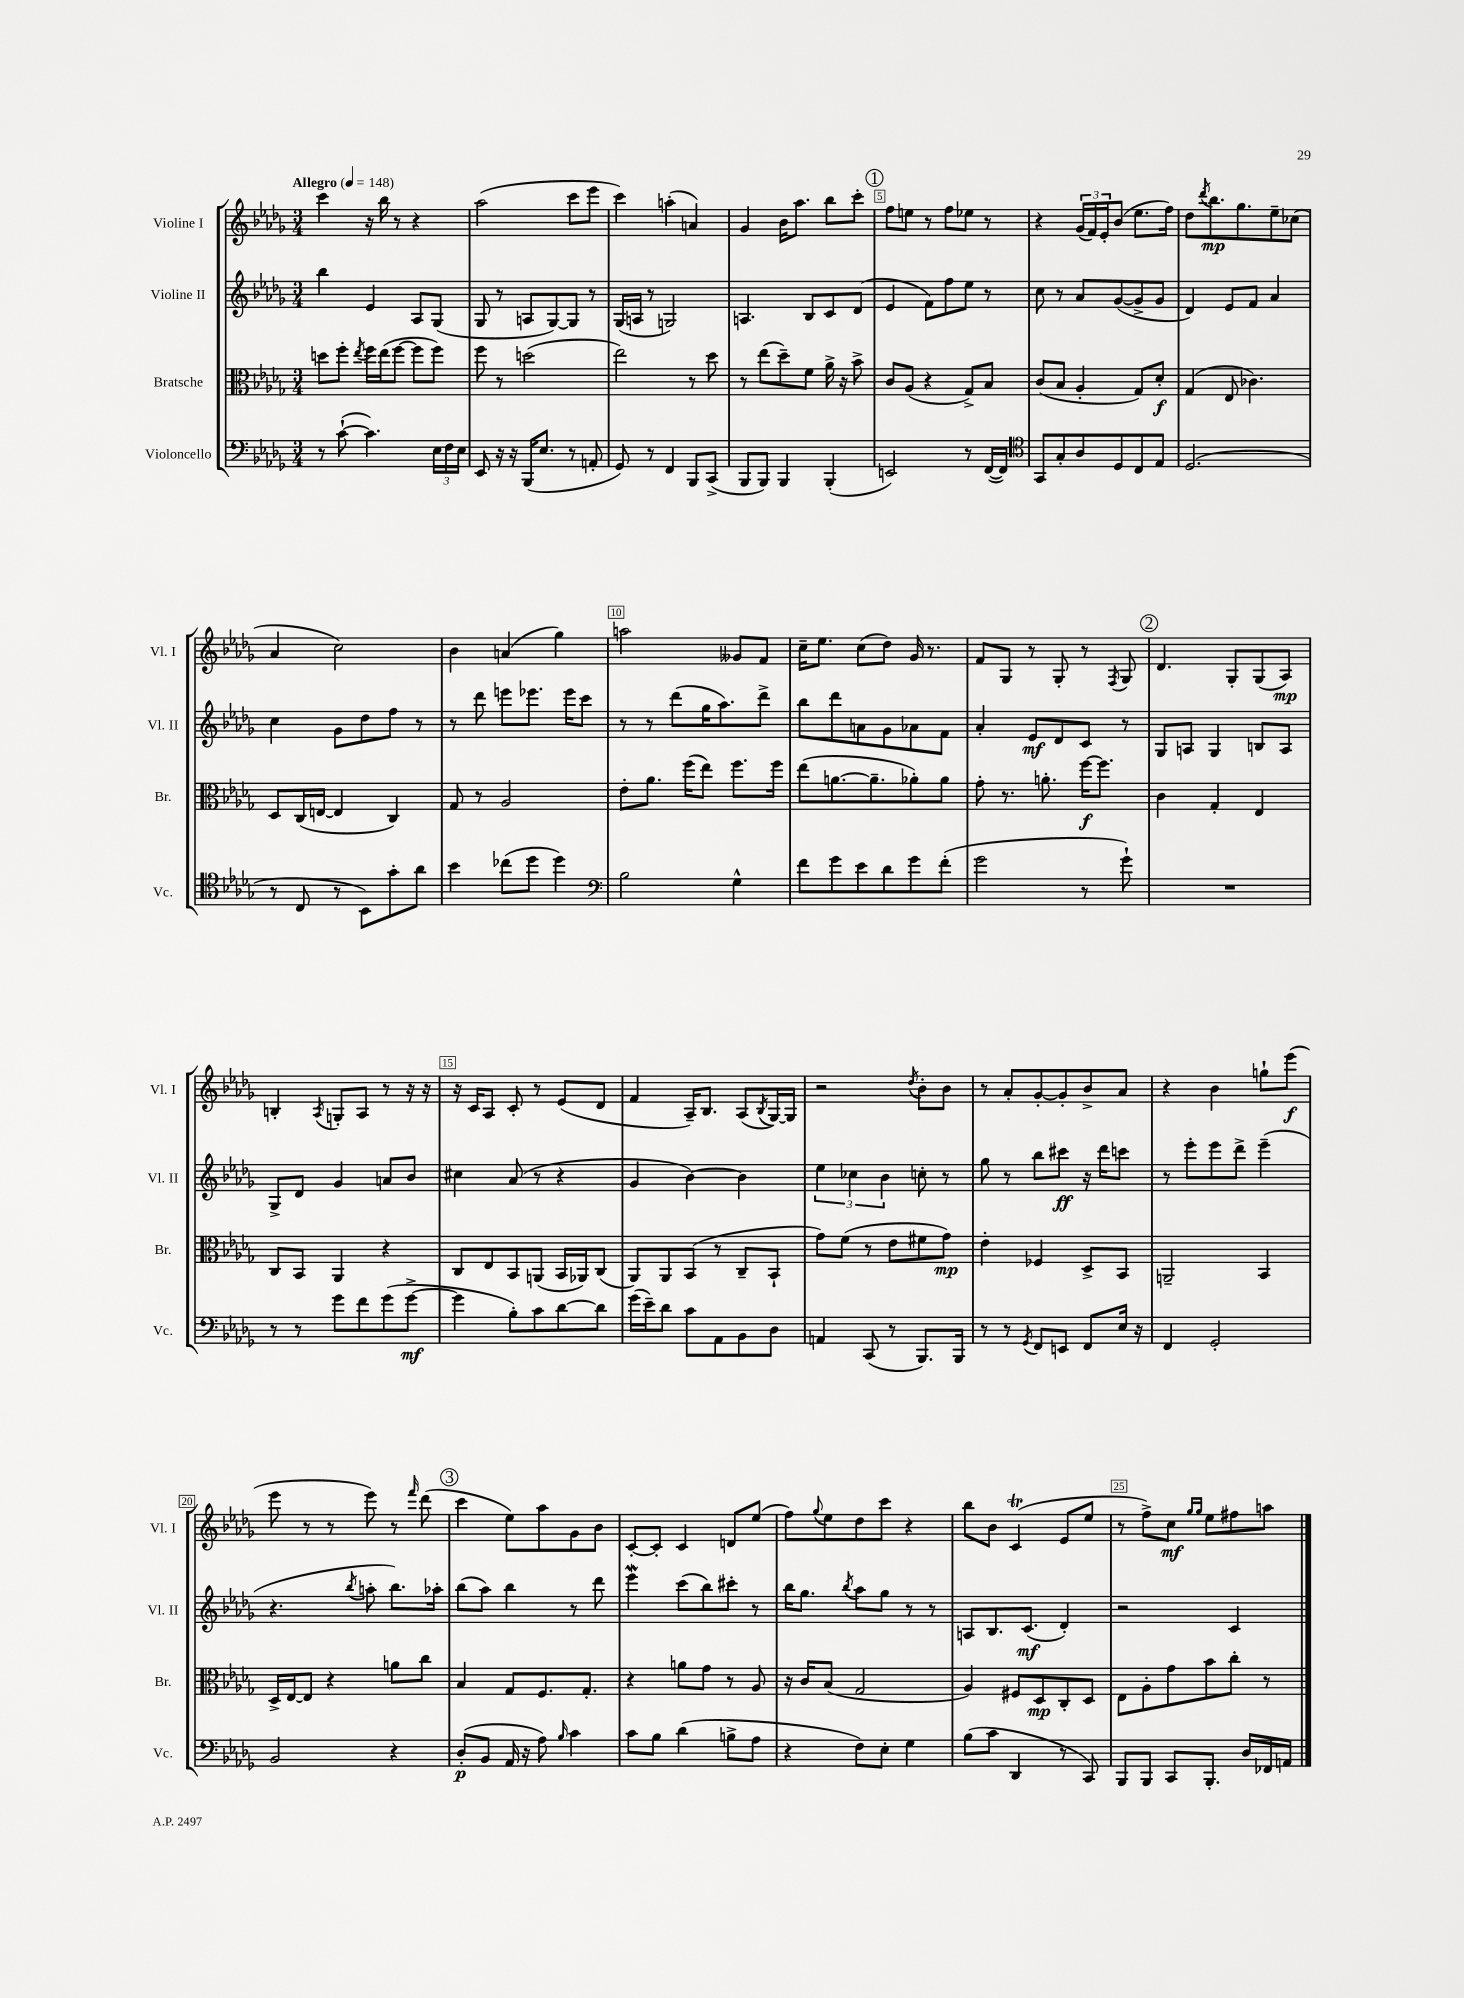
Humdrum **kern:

**kern	**kern	**kern	**kern
*staff4	*staff3	*staff2	*staff1
*clefF4	*clefC3	*clefG2	*clefG2
*k[b-e-a-d-g-]	*k[b-e-a-d-g-]	*k[b-e-a-d-g-]	*k[b-e-a-d-g-]
*M3/4	*M3/4	*M3/4	*M3/4
*MM148	*MM148	*MM148	*MM148
8r	8dd\L	4bb-\	4ccc\
([8c`\	8ff'\J	.	.
.	8qee-/	.	.
4.c\])	16ff\LL	4e-/	16r
.	(16ee-\J	.	16bb-\
.	[8ff\J	.	8r
.	8ff\]L	8A-/L	4r
24E-\LL	8ff\J)	(8G-/J	.
24F\	.	.	.
24E-\JJ	.	.	.
=	=	=	=
8EE-/	8ff\	8G-/	(2aa-\
16r	8r	8r	.
16r	.	.	.
(16BBB-/LK	(2dd\	8A/L	.
8.E-/J	.	.	.
.	.	[8G-/)	.
8r	.	8G-/]J	8ccc\L
8AA'/	.	8r	8eee-\J
=	=	=	=
8GG-/)	2ee-\)	(16G-/LL	4ccc\)
.	.	16A/JJ	.
8r	.	8r	.
4FF/	.	2G/)	(4aa'\
8BBB-/L	8r	.	4a/)
(8CC^/J	8dd-\	.	.
=	=	=	=
8BBB-/L	8r	4.A/	4g-/
8BBB-/J)	(8ee-\L	.	.
4BBB-/	8dd-~\)	.	16b-\LK
.	.	.	8.aa-\J
.	8f\J	8B-/L	.
(4BBB-'/	16a-^\	8c/	8bb-\L
.	16r	.	.
.	8b-^\	(8d-/J	8ccc'\J
=	=	=	=
2EE/)	8c/L	4e-/	8ff\L
.	(8A-/J	.	8ee\J
.	4r	8f\L)	8r
.	.	8ff\	8ff\L
8r	8G-^/L)	8ee-\J	8ee-\J
([16FF/LL	8B-/J	8r	8r
16FF/]JJ)	.	.	.
=	=	=	=
*clefC4	*	*	*
8GG-/L	(8c/L	8cc\	4r
8G-'/	8B-/J	8r	.
8A-/	4A-'/	8a-/L	(24g-/LL
.	.	.	24f/)
.	.	.	24e-'/J
8D-/	.	([8g-/	(8b-/J
8C/	8G-/L)	8g-^/]	8.ee-\L
8E-/J	8d-'/J	8g-/J	.
.	.	.	16ff\Jk)
=	=	=	=
(2.D-/	(4G-/	4d-/)	8dd-\L
.	.	.	8qddd-/
.	.	.	8.bb-\
.	8E-/	8e-/L	.
.	.	.	8.gg-\
.	4.c-\)	8f/J	.
.	.	4a-/	8ee-~\
.	.	.	(8cc-\J
=	=	=	=
8r	8D-/L	4cc\	4a-/
8C/	(16C/L	.	.
.	[16E/JJ	.	.
8r	4E/]	8g-\L	2cc\)
8BB-\L)	.	8dd-\	.
8g-'\	4C/)	8ff\J	.
8a-\J	.	8r	.
=	=	=	=
4b-\	8G-/	8r	4b-\
.	8r	8ddd-\	.
(8cc-\L	2A-/	8eee\L	(4a/
8dd-\J	.	8.eee-\J	.
4dd-\)	.	.	4gg-\)
.	.	16eee-\LK	.
.	.	8ccc\J	.
=	=	=	=
*clefF4	*	*	*
2B-\	8e-'\L	8r	2aa\
.	8.a-\J	8r	.
.	.	(8ddd-\L	.
.	(16ff\LK	.	.
.	8ee-\J)	16gg-\K	.
.	.	8.aa-\)	.
4G-^^\	8.ff\L	.	8g--/L
.	.	8ddd-^\J	8f/J
.	16ff\Jk	.	.
=	=	=	=
8f\L	(8ee-\L	8bb-\L	16cc~\LK
.	.	.	8.ee-\J
8g-\	[8.a\	8ddd-\	.
8e-\	.	8a\	(8cc\L
.	8.a~\]	.	.
8d-\	.	8g-\	8dd-\J)
8g-\	8a-'\)	8a-\	16g-/
.	.	.	8.r
(8f'\J	8a-\J	8f\J	.
=	=	=	=
2g-\	8g-'\	4a-'/	8f/L
.	8.r	.	8G-/J
.	.	8e-/L	8r
.	8.a'\	.	.
.	.	8d-/	8G-'/
8r	[16ff\LK	8c/J	8r
.	8.ff\]J	.	.
.	.	.	8qF/
8g-`\)	.	8r	8G-/
=	=	=	=
2.r	4c\	8G-/L	4.d-/
.	.	8A/J	.
.	4G-'/	4G-/	.
.	.	.	8G-'/L
.	4E-/	8B/L	(8G-/
.	.	8A/J	8A-/J)
=	=	=	=
8r	8C/L	8G-^/L	4B'/
8r	8BB-/J	8d-/J	.
.	.	.	8qA-/
8g-\L	4AA-/	4g-/	8G'/L
8f\	.	.	8A-/J
(8g-\	4r	8a/L	8r
[8g-^\J	.	8b-/J	16r
.	.	.	16r
=	=	=	=
4g-\]	8C/L	4cc#\	16r
.	.	.	16c/LK
.	8E-/	.	8A-/J
8B-'\L)	8BB-/	(8a-/	8c'/
8c\	(8AA/J	8r	8r
[8d-\	16BB-/LL	4r	(8e-/L
.	16AA-/J)	.	.
8d-\]J	(8C/J	.	8d-/J
=	=	=	=
(16g-\LL	8AA-/L)	4g-/	4f/
16e-~\J)	.	.	.
8d-\J	8AA-/	.	.
8c\L	(8BB-/J	[4b-\)	16A-~/LK)
.	.	.	8.B-/J
8AA-\	8r	.	.
8BB-\	8C~/L	4b-\]	(8A-/L
.	.	.	8qB-/
8D-\J	8BB-`/J	.	[16G-/L)
.	.	.	16G-/]JJ
=	=	=	=
4AA/	8g-\L)	6ee-\	2r
.	(8f\J	.	.
.	.	6cc-\	.
(8CC/	8r	.	.
.	.	6b-\	.
8r	8e-\L	.	.
.	.	.	8qdd-/
8.BBB-/L)	8f#\	8cc'\	8b-'\L
.	8g-\J)	8r	8b-\J
16BBB-/Jk	.	.	.
=	=	=	=
8r	4e-'\	8gg-\	8r
8r	.	8r	8a-'/L
8qGG-/	.	.	.
8FF/L	4F-/	8bb-\L	[8g-'/
8EE/J	.	8ccc#\J	8g-'/]
8FF/L	8D-^/L	16r	8b-^/
.	.	16ddd-\LK	.
16E-/Jk	8BB-/J	8ccc\J	8a-/J
16r	.	.	.
=	=	=	=
4FF/	2AA~/	8r	4r
.	.	8eee-'\L	.
2GG-'/	.	8eee-\	4b-\
.	.	8ddd-^\J	.
.	4BB-/	(4eee-~\	8gg`\L
.	.	.	(8eee-\J
=	=	=	=
2BB-/	16D-^/LL	4.r	8eee-\
.	[16E-/J	.	.
.	8E-/]J	.	8r
.	4r	.	8r
.	.	8qbb-/	.
.	.	8aa'\	8eee-\)
4r	8a\L	8.bb-\L)	8r
.	.	.	16qqfff/
.	8cc\J	.	(8ddd-\
.	.	16aa-'\Jk	.
=	=	=	=
(8D-'/L	4B-/	(8bb-\L	4ccc\
8BB-/J	.	8aa-\J)	.
16AA-/	8G-/L	4bb-\	8ee-\L)
16r	.	.	.
8A-\)	8.F/	.	8aa-\
16qqB-/	.	.	.
4c\	.	8r	8g-\
.	8.G-'/J	.	.
.	.	8ddd-\	8b-\J
=	=	=	=
8c\L	4r	4eee-\	[8c'/L
8B-\J	.	.	8c'/]J
(4d-\	8a\L	(8ccc\L	4c/
.	8g-\J	8bb-\)	.
8B^\L	8r	8ccc#'\J	8d/L
8A-\J	8A-/	8r	(8ee-/J
=	=	=	=
4r	16r	16bb-\LK	8ff\L)
.	16c/LK	8.gg-\J	.
.	.	.	8qqgg-/
.	(8B-/J	.	8ee-\
.	.	8qbb-/	.
8F\L)	2G-/	8aa-\L	8dd-\
8E-'\J	.	8gg-\J	8ccc\J
4G-\	.	8r	4r
.	.	8r	.
=	=	=	=
(8B-\L	4A-/)	8A/L	8bb-\L
8c\J	.	8.B-/	8b-\J
4DD-/	8F#/L	.	(4c/
.	.	(8.c/J	.
.	8D-/	.	.
8r	8C'/	4d-'/)	8e-/L
8CC/)	8D-/J	.	8ee-/J
=	=	=	=
8BBB-/L	8E-\L	2r	8r
8BBB-/J	8A-'\	.	8ff^\L)
8CC/L	8g-\	.	8cc\J
.	.	.	16qqgg-/LL
.	.	.	16qqgg-/JJ
8.BBB-'/J	8b-\	.	8ee-\L
.	8cc'\J	4c/	8ff#\
16D-/LL	.	.	.
16FF-/	8r	.	8aa\J
16AA/JJ	.	.	.
==	==	==	==
*-	*-	*-	*-
